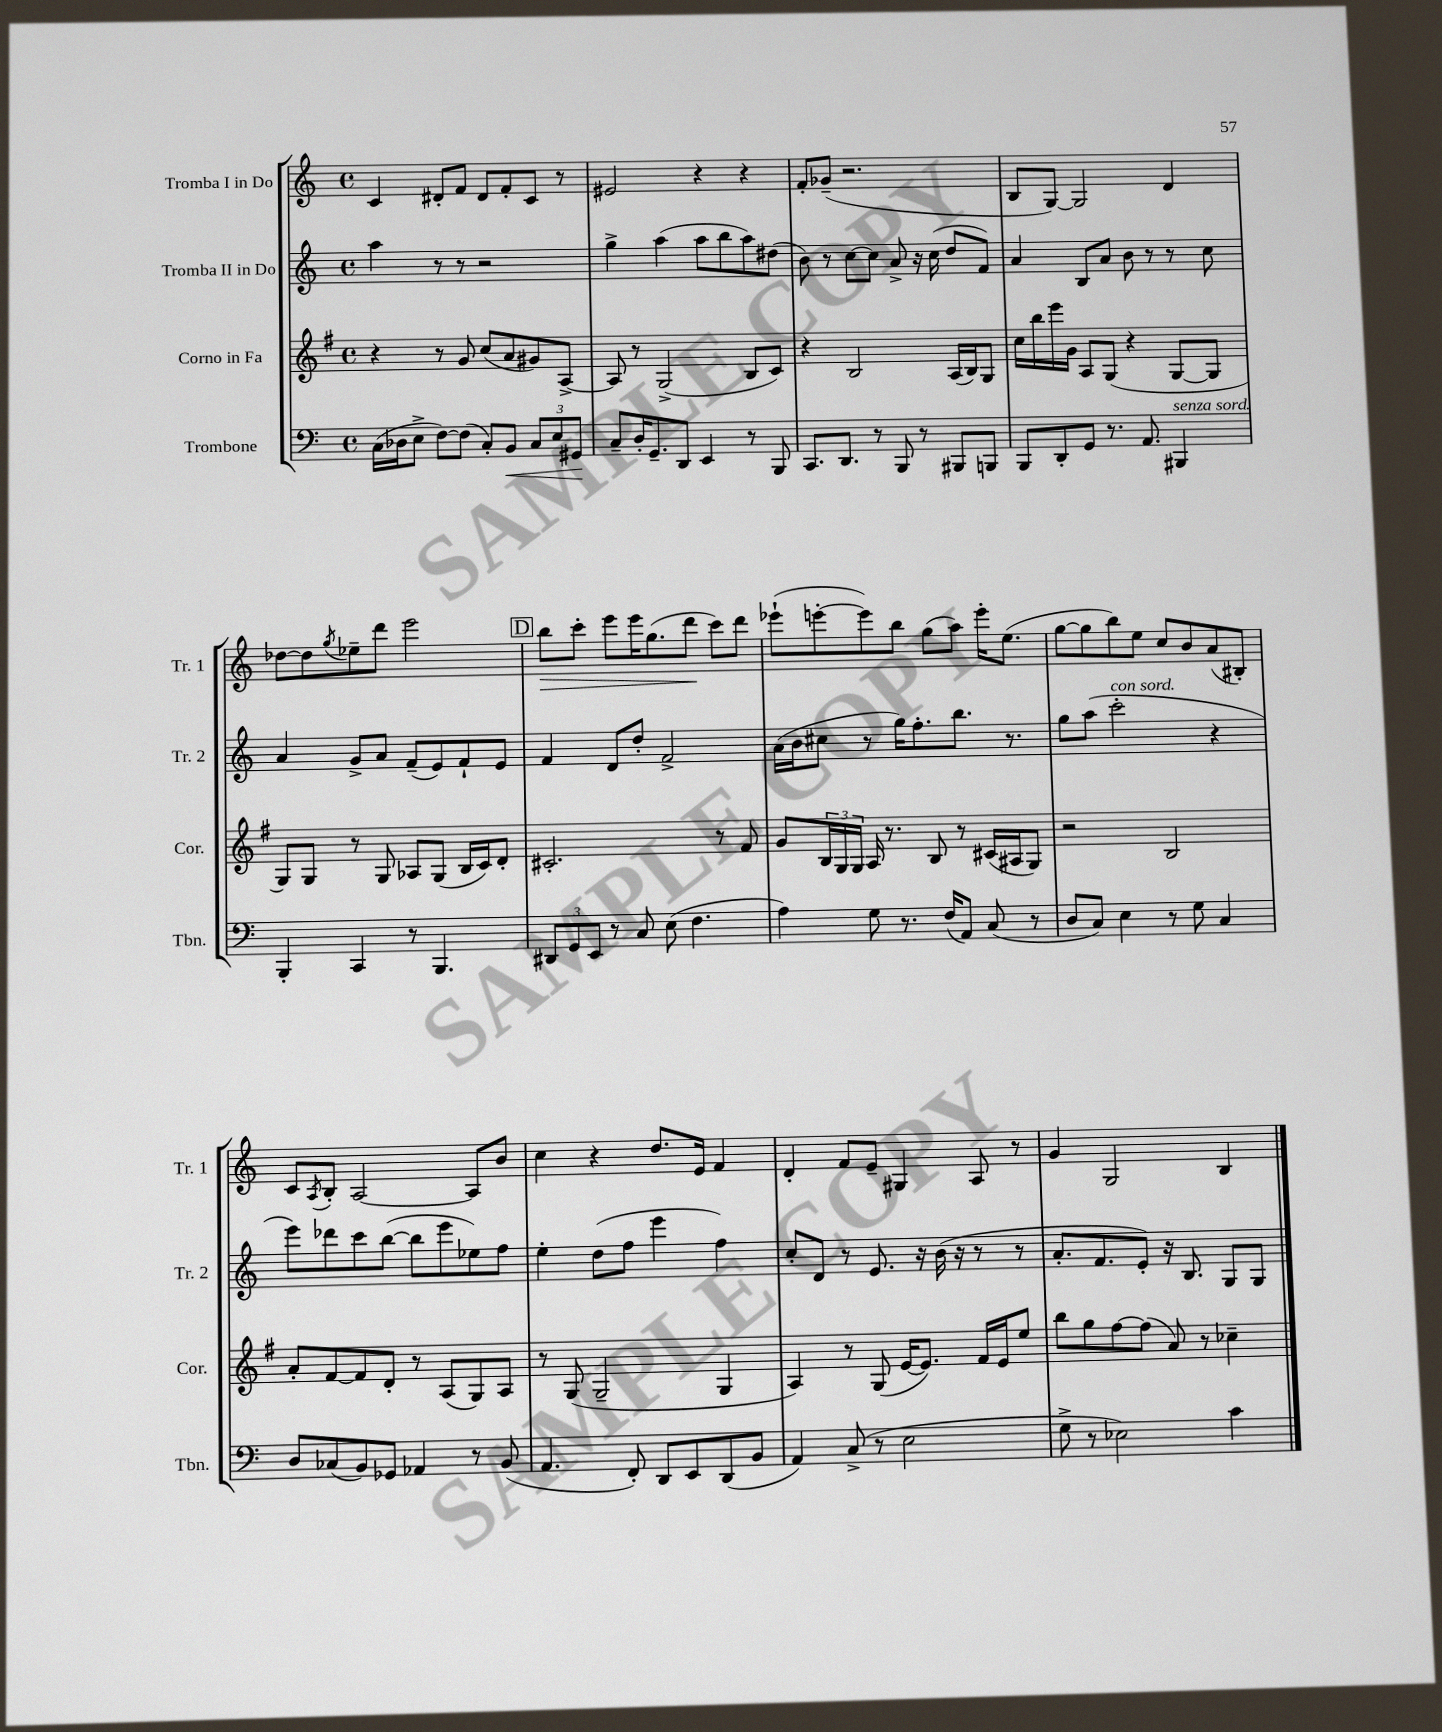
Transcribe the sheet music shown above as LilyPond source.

<<
\new StaffGroup <<
\new Staff = "s0" \with { instrumentName = "Tromba I in Do" shortInstrumentName = "Tr. 1" } {
    \clef treble \key c \major \defaultTimeSignature \time 4/4
    c'4 dis'8-. f'8 dis'8 f'8-. c'8 r8 |
    eis'2 r4 r4 |
    f'8-. ges'8--( r2. |
    b8 g8~) g2 d'4 |
    des''8~ des''8 \acciaccatura { g''8 } ees''8-- d'''8 e'''2 |
    \mark \markup { \box "D" } b''8\> c'''8-. e'''8 e'''16 g''8.( d'''8\! c'''8) d'''8 |
    ees'''8-!( e'''8~-. e'''8) b''8 g''8( a''8) e'''16-. e''8.( |
    g''8~ g''8 b''8) e''8 c''8 b'8 a'8( bis8-.) |
    c'8 \acciaccatura { a8 } b8-. a2~ a8 b'8 |
    c''4 r4 d''8. e'16 f'4 |
    d'4-. f'8 e'8-- gis4 a8 r8 |
    g'4 g2 b4 \bar "|." |
}
\new Staff = "s1" \with { instrumentName = "Tromba II in Do" shortInstrumentName = "Tr. 2" } {
    \clef treble \key c \major \defaultTimeSignature \time 4/4
    a''4 r8 r8 r2 |
    g''4-> a''4( a''8 b''8 a''8) dis''8( |
    b'8) r8 c''8~ c''8 a'8-> r16 c''16( d''8 f'8) |
    a'4 b8 a'8 b'8 r8 r8 c''8 |
    a'4 g'8-> a'8 f'8--( e'8) f'8-! e'8 |
    \mark \markup { \box "D" } f'4 d'8 d''8-. f'2-> |
    a'16( b'16 cis''8 r8 g''16) f''8.-. b''8. r8. |
    g''8 a''8( c'''2-.^\markup { \italic "con sord." } r4 |
    e'''8) des'''8 c'''8 b''8~( b''8 e'''8 ees''8) f''8 |
    e''4-. d''8( f''8 e'''4 f''4) |
    c''8-. d'8 r8 e'8. r16 b'16( r16 r8 r8 |
    a'8.-. f'8. e'8-.) r16 b8. g8 g8 \bar "|." |
}
\new Staff = "s2" \with { instrumentName = "Corno in Fa" shortInstrumentName = "Cor." } {
    \clef treble \key g \major \defaultTimeSignature \time 4/4
    r4 r8 g'8 c''8( a'8 gis'8) a8~-> |
    a8 r8 g2->( b8 c'8) |
    r4 b2 a16( b16) g8 |
    c''16 b''16 e'''16 g'16 a8 g8( r4 g8~ g8 |
    g8) g8 r8 g8 aes8 g8( b16 c'16) d'8-. |
    \mark \markup { \box "D" } cis'2.-. r8 fis'8 |
    g'8 \tuplet 3/2 { b16 g16 g16 } a16 r8. b8 r8 cis'16( ais16 g8) |
    r2 b2 |
    a'8-. fis'8~ fis'8 d'8-. r8 a8( g8) a8 |
    r8 g8( g2-- g4 |
    a4) r8 g8( e'16~ e'8.) fis'16 e'16 e''8 |
    b''8 g''8 fis''8~ fis''8( a'8) r8 ces''4-- \bar "|." |
}
\new Staff = "s3" \with { instrumentName = "Trombone" shortInstrumentName = "Tbn." } {
    \clef bass \key c \major \defaultTimeSignature \time 4/4
    c16( des16 e8-> f8~) f8( c8-.) b,8\< \tuplet 3/2 { c8 e8 gis,8\! } |
    c8-- d16-. g,8.-- d,8 e,4 r8 b,,8 |
    c,8. d,8. r8 b,,8 r8 bis,,8 b,,8 |
    b,,8 d,8-. g,8 r8. a,8. bis,,4^\markup { \italic "senza sord." } |
    b,,4-. c,4 r8 b,,4. |
    \mark \markup { \box "D" } \tuplet 3/2 { dis,8 g,8 e,8 } r8 c8 e8( f4. |
    a4) g8 r8. f16( a,8) c8( r8 |
    d8 c8) e4 r8 g8 c4 |
    d8 ces8( b,8) ges,8 aes,4 r8 b,8( |
    a,4. f,8-.) d,8 e,8 d,8( b,8 |
    a,4) c8->( r8 e2 |
    g8-> r8 ees2) c'4 \bar "|." |
}
>>
>>
\layout { \context { \Score \remove "Bar_number_engraver" } }
